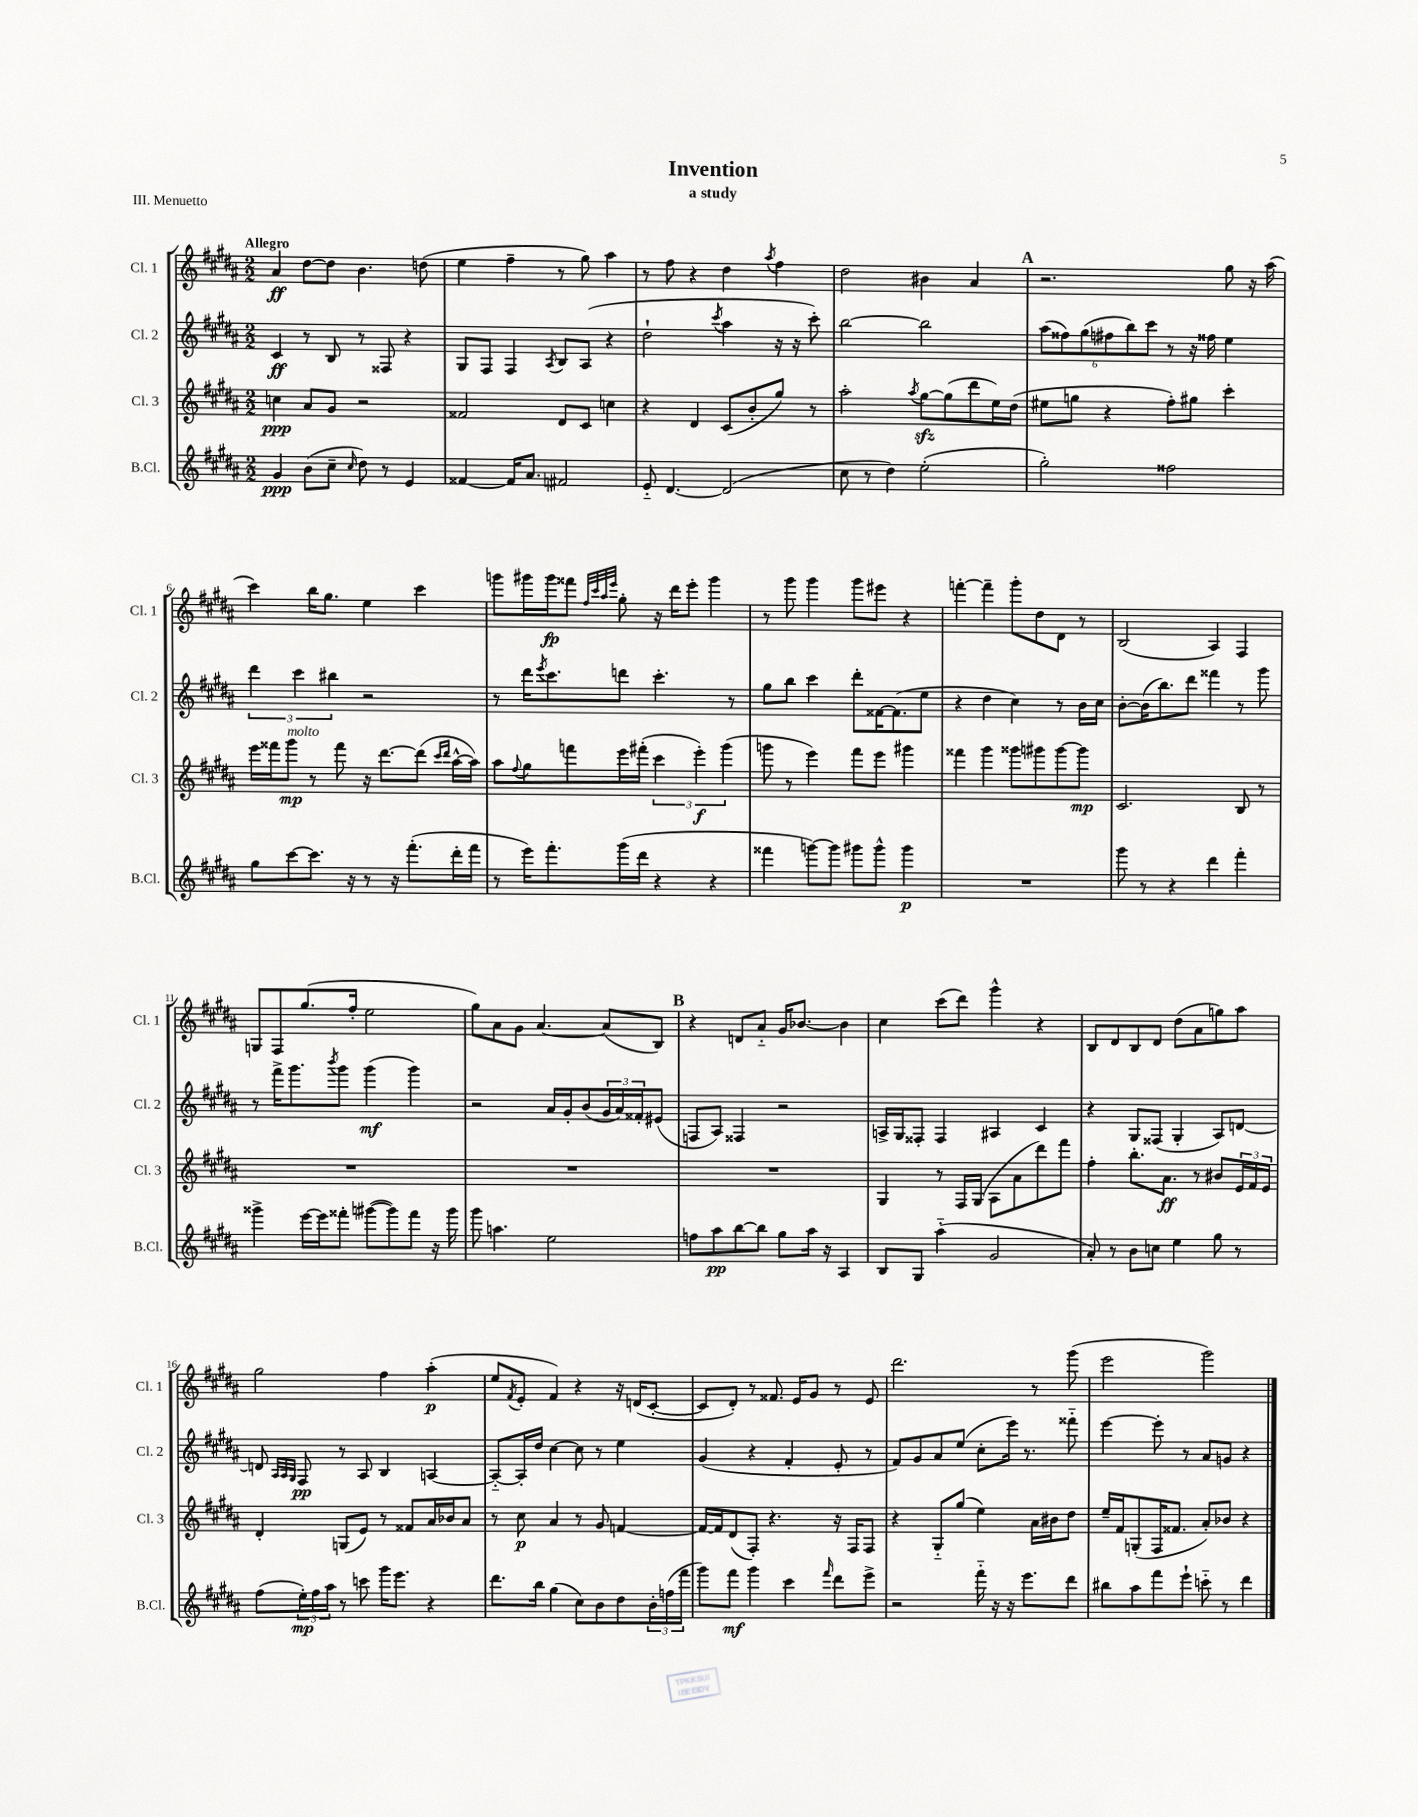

**kern	**dynam	**kern	**dynam	**kern	**dynam	**kern	**dynam
*part4	*part4	*part3	*part3	*part2	*part2	*part1	*part1
*staff4	*staff4	*staff3	*staff3	*staff2	*staff2	*staff1	*staff1
*I"B.Cl.	*	*I"Cl. 3	*	*I"Cl. 2	*	*I"Cl. 1	*
*I'B.Cl.	*	*I'Cl. 3	*	*I'Cl. 2	*	*I'Cl. 1	*
*clefG2	*	*clefG2	*	*clefG2	*	*clefG2	*
*k[f#c#g#d#a#]	*	*k[f#c#g#d#a#]	*	*k[f#c#g#d#a#]	*	*k[f#c#g#d#a#]	*
*M2/2	*	*M2/2	*	*M2/2	*	*M2/2	*
=1	=1	=1	=1	=1	=1	=1	=1
!	!	!	!	!	!	!LO:TX:a:B:t=Allegro	!
4g#/	ppp	4ccn\	ppp	4c#/	ff	4a#/	ff
(8b\L	.	8a#/L	.	8r	.	[8dd#\L	.
8cc#~\J	.	8g#/J	.	8B/	.	8dd#\J]	.
16qqcc#/	.	.	.	.	.	.	.
8dd#\)	.	2r	.	8r	.	4.b\	.
8r	.	.	.	8F##X/	.	.	.
4e/	.	.	.	4r	.	.	.
.	.	.	.	.	.	(8ddn\	.
=2	=2	=2	=2	=2	=2	=2	=2
[4f##X/	.	2f##X/	.	8G#/L	.	4ee\	.
.	.	.	.	8F#/J	.	.	.
16f##/KL]	.	.	.	4F#/	.	4ff#~\	.
8.a#/J	.	.	.	.	.	.	.
.	.	.	.	8qA#/	.	.	.
2f#X/	.	8d#/L	.	8B/L	.	8r	.
.	.	8c#/J	.	(8A#/J	.	8gg#\)	.
.	.	4ccn\	.	4r	.	4aa#\	.
=3	=3	=3	=3	=3	=3	=3	=3
8e/	.	4r	.	2dd#`\	.	8r	.
[4.d#/	.	.	.	.	.	8ff#\	.
.	.	4d#/	.	.	.	4r	.
.	.	.	.	8qccc#/	.	.	.
(2d#/]	.	(8c#/L	.	4aa#\	.	4dd#\	.
.	.	8b'/	.	.	.	.	.
.	.	.	.	.	.	8qaa#/	.
.	.	8gg#/J)	.	16r	.	4ff#\	.
.	.	.	.	16r	.	.	.
.	.	8r	.	8ccc#'\)	.	.	.
=4	=4	=4	=4	=4	=4	=4	=4
8cc#\	.	2aa#'\	.	[2bb\	.	2dd#\	.
8r	.	.	.	.	.	.	.
4dd#\)	.	.	.	.	.	.	.
.	.	8qaa#/	.	.	.	.	.
(2ee'\	.	[8gg#zz\L	.	2bb\]	.	4b#X\	.
.	.	(8gg#\]	.	.	.	.	.
.	.	8ddd#\	.	.	.	4a#/	.
.	.	16ee\L)	.	.	.	.	.
.	.	(16dd#\JJ	.	.	.	.	.
!!LO:REH:place=s1:t=A
=5	=5	=5	=5	=5	=5	=5	=5
2gg#'\)	.	8ee#X\L	.	(12aa#\L	.	2.r	.
.	.	.	.	12ff##X\)	.	.	.
.	.	8ggn\J	.	.	.	.	.
.	.	.	.	(12gg#\	.	.	.
.	.	4r	.	12ff#X\	.	.	.
.	.	.	.	12bb\)	.	.	.
.	.	.	.	12ccc#\J	.	.	.
2ff##X\	.	8ff#'\L)	.	8r	.	.	.
.	.	8gg#X\J	.	16r	.	.	.
.	.	.	.	16ff##X\	.	.	.
.	.	4ccc#'\	.	4ee\	.	8gg#\	.
.	.	.	.	.	.	16r	.
.	.	.	.	.	.	(16aa#\	.
!!LO:LB:g=z
=6	=6	=6	=6	=6	=6	=6	=6
8gg#\L	.	16eee\LL	.	6ddd#\	.	4ccc#\)	.
.	.	16fff##X\J	.	.	.	.	.
!	!	!LO:TX:a:i:t=molto	!	!	!	!	!
[8ccc#\	.	8ggg#\J	mp	.	.	.	.
.	.	.	.	6ccc#\	.	.	.
8.ccc#\J]	.	8r	.	.	.	16bb\KL	.
.	.	.	.	.	.	8.gg#\J	.
.	.	.	.	6bb#X\	.	.	.
.	.	8fff##\	.	.	.	.	.
16r	.	.	.	.	.	.	.
8r	.	16r	.	2r	.	4ee\	.
.	.	[8.ddd#\L	.	.	.	.	.
16r	.	.	.	.	.	.	.
(8.fff#'\L	.	.	.	.	.	.	.
.	.	(8ddd#\J]	.	.	.	4ccc#\	.
.	.	16qqccc#/LL	.	.	.	.	.
.	.	16qqddd#/JJ	.	.	.	.	.
16ddd#'\L	.	[16aa#^^\LL	.	.	.	.	.
16fff#\JJ	.	16aa#\JJ])	.	.	.	.	.
=7	=7	=7	=7	=7	=7	=7	=7
8r	.	8aa#\L	.	8r	.	8gggn\L	.
.	.	8qqff#/	.	.	.	.	.
16eee\KL)	.	8gg#\	.	16ddd#\KL	.	16ggg#X\L	.
.	.	.	.	8qeee/	.	.	.
8.fff#'\	.	.	.	8.ccc#\	.	16ggg#\J	fp
.	.	8fffn\	.	.	.	8fff##X\J	.
.	.	.	.	.	.	32qqff#/LLL	.
.	.	.	.	.	.	32qqccc#/	.
.	.	.	.	.	.	32qqaa#/	.
.	.	.	.	.	.	32qqeee/JJJ	.
(16ggg#\L	.	16eee\L	.	8dddn\J	.	8gg#'\	.
16ddd#\JJ	.	(16fff#X'\JJ	.	.	.	.	.
4r	.	6ccc#\	.	4.ccc#'\	.	16r	.
.	.	.	.	.	.	16ddd#\KL	.
.	.	.	.	.	.	8eee'\J	.
.	.	6eee'\)	f	.	.	.	.
4r	.	.	.	.	.	4ggg#\	.
.	.	(6ggg#\	.	.	.	.	.
.	.	.	.	8r	.	.	.
=8	=8	=8	=8	=8	=8	=8	=8
4fff##X\	.	8gggn\	.	8gg#\L	.	8r	.
.	.	8r	.	8bb\J	.	8ggg#\	.
[8gggn\L)	.	4eee\)	.	4ccc#\	.	4ggg#\	.
8ggg\J]	.	.	.	.	.	.	.
8ggg#X\L	.	8fff#\L	.	8ddd#'\L	.	8ggg#\L	.
8ggg#^^\J	.	8eee\J	.	[16f##X\K	.	8eee#X\J	.
.	.	.	.	(8.f##\]	.	.	.
4ggg#\	p	4ggg#X\	.	.	.	4r	.
.	.	.	.	8ee\J	.	.	.
=9	=9	=9	=9	=9	=9	=9	=9
1r	.	4fff##X\	.	4r	.	[4fffn'\	.
.	.	4ggg#\	.	4dd#\	.	4fff~\]	.
.	.	8ggg##X\L	.	4cc#\)	.	8ggg#'\L	.
.	.	8ggg#X\	.	.	.	8dd#\	.
.	.	[8ggg#\	.	8r	.	8d#\J	.
.	.	8ggg#\J]	mp	16b\LL	.	8r	.
.	.	.	.	16cc#\JJ	.	.	.
=10	=10	=10	=10	=10	=10	=10	=10
8ggg#\	.	2.c#/	.	[8b'\L	.	(2B/	.
8r	.	.	.	(16b\K]	.	.	.
.	.	.	.	8.bb\)	.	.	.
4r	.	.	.	.	.	.	.
.	.	.	.	8ddd#\J	.	.	.
4ddd#\	.	.	.	4fff##X\	.	4A#/)	.
4fff#'\	.	8B/	.	8r	.	4F#/	.
.	.	8r	.	8ggg#\	.	.	.
!!LO:LB:g=z
=11	=11	=11	=11	=11	=11	=11	=11
4ggg##X^\	.	1r	.	8r	.	8Gn/L	.
.	.	.	.	16fff#^\KL	.	8F#/	.
.	.	.	.	8.ggg#\	.	.	.
[16eee\LL	.	.	.	.	.	(8.gg#/	.
16eee\J]	.	.	.	.	.	.	.
.	.	.	.	8qbbb/	.	.	.
8fff##X'\J	.	.	.	8ggg#\J	.	.	.
.	.	.	.	.	.	16ff#'/Jk	.
([8ggg#X\L	.	.	.	(4ggg#\	mf	2ee\	.
8ggg#\])	.	.	.	.	.	.	.
8fff##\J	.	.	.	4ggg#\)	.	.	.
16r	.	.	.	.	.	.	.
16ggg#\	.	.	.	.	.	.	.
=12	=12	=12	=12	=12	=12	=12	=12
8ggg#\	.	1r	.	2r	.	8gg#\L)	.
4.aan\	.	.	.	.	.	8a#\	.
.	.	.	.	.	.	8g#\J	.
.	.	.	.	.	.	[4.a#/	.
2ee\	.	.	.	16a#/LL	.	.	.
.	.	.	.	16g#'/J	.	.	.
.	.	.	.	(8b/	.	.	.
.	.	.	.	24g#/L	.	(8a#/L]	.
.	.	.	.	24a#/)	.	.	.
.	.	.	.	24f##X'/J	.	.	.
.	.	.	.	(8e#X/J	.	8B/J)	.
!!LO:REH:place=s1:t=B
=13	=13	=13	=13	=13	=13	=13	=13
8ffn\L	.	1r	.	8Fn/L	.	4r	.
8aa#\	pp	.	.	8A#/J)	.	.	.
[8bb\	.	.	.	4F##X/	.	8dn/L	.
8bb\J]	.	.	.	.	.	8a#/J	.
8gg#\L	.	.	.	2r	.	16g#/KL	.
.	.	.	.	.	.	[8.b-X/J	.
16aa#\Jk	.	.	.	.	.	.	.
16r	.	.	.	.	.	.	.
4A#/	.	.	.	.	.	4b-\]	.
=14	=14	=14	=14	=14	=14	=14	=14
8B/L	.	4G#/	.	16An^/LL	.	4cc#\	.
.	.	.	.	16G#/J	.	.	.
8G#/J	.	.	.	8F##X'/J	.	.	.
(4aa#\	.	8r	.	4F##/	.	(8ccc#\L	.
.	.	16F#/LL	.	.	.	8ddd#\J)	.
.	.	(16G#/JJ	.	.	.	.	.
2g#/	.	8A#\L	.	4A#X/	.	4ggg#^^\	.
.	.	8a#\	.	.	.	.	.
.	.	8ddd#\)	.	4c#/	.	4r	.
.	.	8fff#\J	.	.	.	.	.
=15	=15	=15	=15	=15	=15	=15	=15
8a#'/)	.	4ff#'\	.	4r	.	8B/L	.
8r	.	.	.	.	.	8d#/	.
8b\L	.	8.bb'\L	.	8G#/L	.	8B/	.
8ccn\J	.	.	.	(8F##X/J	.	8d#/J	.
.	.	8.a#\J	ff	.	.	.	.
4ee\	.	.	.	4G#'/	.	(8dd#\L	.
.	.	8r	.	.	.	8a#\	.
8gg#\	.	8b#X/L	.	8A#/L)	.	8ggn\)	.
8r	.	24e/L	.	[8dn/J	.	8aa#\J	.
.	.	24f#/	.	.	.	.	.
.	.	24e/JJ	.	.	.	.	.
!!LO:LB:g=z
=16	=16	=16	=16	=16	=16	=16	=16
(8ff#\L	.	4d#'/	.	8dn/]	.	2gg#\	.
.	.	.	.	32qqA#/LLL	.	.	.
.	.	.	.	32qqA#/	.	.	.
.	.	.	.	32qqG#/JJJ	.	.	.
24ee'\L)	mp	.	.	8F#/	pp	.	.
24ff#\	.	.	.	.	.	.	.
24aa#\JJ	.	.	.	.	.	.	.
8r	.	(8Gn/L	.	8r	.	.	.
8cccn\	.	8e/J)	.	8A#/	.	.	.
16ggg#\KL	.	8r	.	4B/	.	4ff#\	.
8.eee\J	.	.	.	.	.	.	.
.	.	8f##X/L	.	.	.	.	.
4r	.	16a#/L	.	[4An/	.	(4aa#'\	p
.	.	16b-X/J	.	.	.	.	.
.	.	8a#/J	.	.	.	.	.
=17	=17	=17	=17	=17	=17	=17	=17
8.ddd#\L	.	8r	.	8A/L_	.	8ee/L	.
.	.	.	.	.	.	8qf#/	.
.	.	8cc#\	p	16A'/L]	.	8e'/J	.
16bb\Jk	.	.	.	16dd#/JJ	.	.	.
(4gg#\	.	4a#/	.	[4cc#\	.	4f#/)	.
8cc#\L)	.	8r	.	8cc#\]	.	4r	.
8b\	.	8g#/	.	8r	.	.	.
8dd#\	.	[4fn/	.	4ee\	.	16r	.
.	.	.	.	.	.	(16dn/KL	.
24b'\L	.	.	.	.	.	[8c#'/J	.
(24ffn\	.	.	.	.	.	.	.
24fff#\JJ	.	.	.	.	.	.	.
=18	=18	=18	=18	=18	=18	=18	=18
8ggg#\L)	.	16f/LL_	.	(4g#/	.	8c#/L]	.
.	.	16f/J]	.	.	.	.	.
8fff#\J	mf	(8d#/	.	.	.	8d#'/J)	.
4ggg#\	.	8F#'/J)	.	4r	.	8r	.
.	.	4.r	.	.	.	8.f##X/	.
4ccc#\	.	.	.	4f#'/	.	.	.
.	.	.	.	.	.	16e/KL	.
.	.	.	.	.	.	8g#/J	.
16qqfff#/	.	.	.	.	.	.	.
8ddd#\L	.	16r	.	8e'/	.	8r	.
.	.	16F#/KL	.	.	.	.	.
8eee^\J	.	8F#/J	.	8r	.	8e/	.
=19	=19	=19	=19	=19	=19	=19	=19
2r	.	4r	.	8f#/L)	.	2.ddd#\	.
.	.	.	.	8g#/	.	.	.
.	.	8G#/L	.	8a#/	.	.	.
.	.	(8gg#/J	.	(8ee/J	.	.	.
16fff#\	.	4ee\)	.	8cc#'\L	.	.	.
16r	.	.	.	.	.	.	.
16r	.	.	.	16eee\Jk)	.	.	.
8.eee\L	.	.	.	8.r	.	.	.
.	.	16a#\LL	.	.	.	8r	.
.	.	16b#X\J	.	.	.	.	.
8ddd#\J	.	8dd#\J	.	8fff##X\	.	(8ggg#\	.
=20	=20	=20	=20	=20	=20	=20	=20
8bb#X\L	.	16ee~/LL	.	[4eee\	.	2eee\	.
.	.	16f#/J	.	.	.	.	.
8aa#\	.	(8Gn'/	.	.	.	.	.
8fff#\	.	16F#/K	.	8eee'\]	.	.	.
.	.	8.f##X/J	.	.	.	.	.
8eee`\J	.	.	.	8r	.	.	.
8cccn\	.	8a#'/L)	.	8a#/L	.	2ggg#\)	.
8r	.	8b-X/J	.	8gn/J	.	.	.
4ddd#\	.	4r	.	4r	.	.	.
==	==	==	==	==	==	==	==
*-	*-	*-	*-	*-	*-	*-	*-
